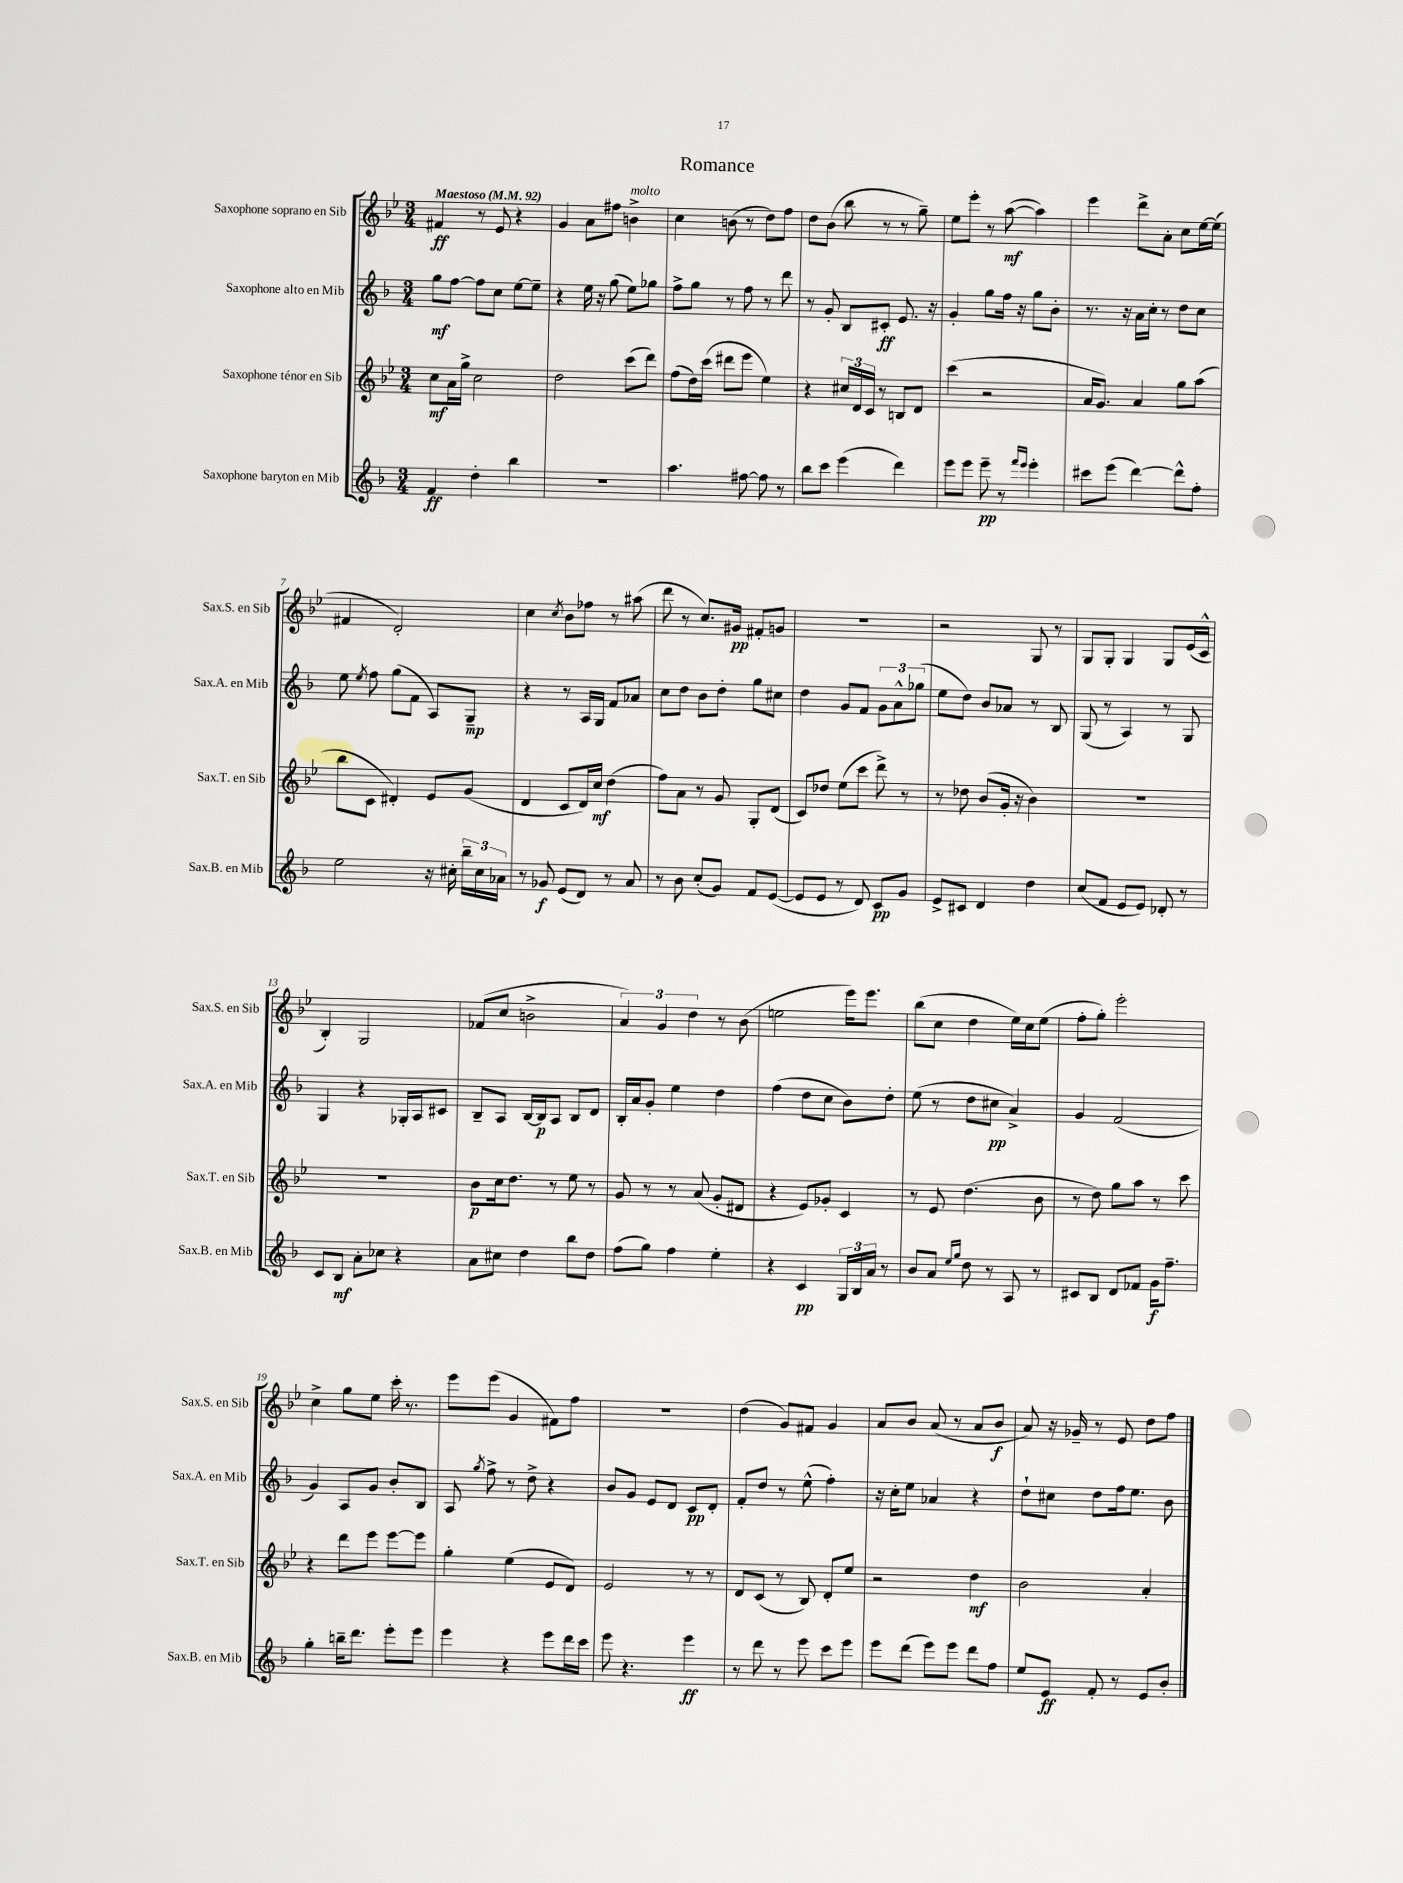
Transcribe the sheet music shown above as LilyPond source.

\header { title = "Romance" }
<<
\new StaffGroup <<
\new Staff = "s0" \with { instrumentName = "Saxophone soprano en Sib" shortInstrumentName = "Sax.S. en Sib" } {
    \clef treble \key bes \major \numericTimeSignature \time 3/4 \tempo "Maestoso" 4 = 92
    \autoBeamOff fis'4\ff r8 ees'8 r4 |
    g'4 a'8[ fis''8] b'4->^\markup { \italic "molto" } |
    c''4 b'8( r8 d''8[) f''8] |
    d''8[ bes'8]( bes''8 r8 r8 g''8--) |
    ees''8[ ees'''8]-. r8 a''8~\mf( a''4) |
    ees'''4 d'''8[-> a'8]-. c''8[ ees''16~ ees''16]( |
    fis'4 d'2-.) |
    c''4 \acciaccatura { c''8 } bes'8[ fes''8] r8 ais''8( |
    d'''8 r8 c''8.[) gis'16]\pp fis'8[-. g'8] |
    R2. |
    r2 g8 r8 |
    g8[ g8]-. g4 g8[ ees'16( c'16]-^ |
    bes4-.) g2 |
    fes'8[( c''8] b'2-> |
    \tuplet 3/2 { a'4) g'4 d''4 } r8 bes'8( |
    e''2 ees'''16[) ees'''8.] |
    bes''8[( c''8] d''4 ees''16[) c''16 ees''8]( |
    f''8[-. g''8]-.) ees'''2-. |
    c''4-> g''8[ ees''8] c'''16-. r8. |
    ees'''8[ ees'''8]( g'4 fis'8[) f''8] |
    R2. |
    d''4( g'8[) fis'8] g'4 |
    a'8[ bes'8] a'8( r8 a'8[ bes'8]\f |
    a'8) r16 ges'16-- r8 ees'8 d''8[ f''8] \bar "|." |
}
\new Staff = "s1" \with { instrumentName = "Saxophone alto en Mib" shortInstrumentName = "Sax.A. en Mib" } {
    \clef treble \key f \major \numericTimeSignature \time 3/4
    \autoBeamOff g''8[\mf f''8]~ f''8[ c''8] e''8[~ e''8]-- |
    r4 e''16 r16 g''8( e''8[) ges''8] |
    f''8[-> g''8] r8 f''8 r8 d'''8 |
    r8 g'8-. bes8[ cis'8]-.\ff e'8. r16 |
    g'4-. g''8[ f''16] r16 g''8[ bes'8]-. |
    r8. r16 a'16[ c''16]-. r8 d''8[ c''8] |
    e''8 \acciaccatura { e''8 } f''8 g''8[( f'8] a8[) g8]--\mp |
    r4 r8 a16[ g16] f'8[ aes'8] |
    c''8[ d''8] bes'8[ d''8]-. g''8[ cis''8] |
    d''4 g'8[ f'8] \tuplet 3/2 { g'8[ a'8-^ ges''8]( } |
    e''8[ d''8]) bes'8[ aes'8] r8 bes8 |
    g8( r8 a4) r8 g8 |
    g4 r4 ges16[-. a16 cis'8] |
    bes8[-- a8] bes16[~ bes16\p a8] bes8[ d'8] |
    bes16[-. a'16 g'8]-. e''4 d''4 |
    f''4( d''8[ c''8] bes'8[) d''8]-. |
    e''8( r8 d''8[ cis''8]\pp a'4->) |
    g'4 f'2( |
    g'4) a8[ g'8] bes'8[-. bes8] |
    a8 \acciaccatura { g''8 } f''8-> r8 d''8-> r4 |
    bes'8[ g'8] e'8[ d'8] c'8[\pp d'8]-. |
    f'8[-. d''8] r8 e''8-^( f''4-.) |
    r16 c''16[-. e''8] aes'4 r4 |
    d''8[-! cis''8] d''8[ f''16 e''8.] bes'8 \bar "|." |
}
\new Staff = "s2" \with { instrumentName = "Saxophone ténor en Sib" shortInstrumentName = "Sax.T. en Sib" } {
    \clef treble \key bes \major \numericTimeSignature \time 3/4
    \autoBeamOff c''8[\mf a'16 g''16]-> c''2 |
    d''2 c'''8[( d'''8]) |
    f''8[( d''16) c'''16]( dis'''8[ ees'''8] ees''4) |
    r4 \tuplet 3/2 { cis''16[ d'16 c'16] } r8 b8[ d'8] |
    c'''4( r2 |
    a'16[ g'8.]) a'4 g''8[ a''8]( |
    bes''8[ c'8] dis'4-.) ees'8[ g'8]( |
    d'4 c'8[ d'16) c''16]\mf d''4( |
    f''8[) a'8] r8 g'8 g8[-. d'8]( |
    c'8[) des''8] ees''8[( c'''8] d'''8->) r8 |
    r8 des''8 bes'8[( g'16]-. r16 bes'4) |
    R2. |
    R2. |
    bes'8[\p c''16 d''8.] r8 ees''8 r8 |
    g'8 r8 r8 a'8( g'8[-. dis'8] |
    r4 ees'8[) ges'8]-. c'4 |
    r8 ees'8 d''4.( bes'8 |
    r8 d''8) g''8[ a''8] r8 c'''8 |
    r4 d'''8[ ees'''8] ees'''8[~ ees'''8] |
    g''4-. ees''4( ees'8[ d'8]) |
    ees'2 r8 r8 |
    d'8[ c'8]( r8 bes8) d'8[-. ees''8] |
    r2 d''4\mf |
    bes'2 a'4-. \bar "|." |
}
\new Staff = "s3" \with { instrumentName = "Saxophone baryton en Mib" shortInstrumentName = "Sax.B. en Mib" } {
    \clef treble \key f \major \numericTimeSignature \time 3/4
    \autoBeamOff f'4\ff d''4-. bes''4 |
    R2. |
    a''4. fis''8~ fis''8 r8 |
    bes''8[ c'''8] e'''4( d'''4) |
    e'''8[ e'''8] e'''8--\pp r8 \grace { f'''16[ e'''16] } e'''4-. |
    cis'''8[ e'''8]( d'''4~) d'''8[-^ f''8]-. |
    e''2 r16 cis''16-. \tuplet 3/2 { bes''16[-- cis''16 aes'16] } |
    r8 ges'8\f e'8[( d'8]) r8 a'8 |
    r8 bes'8 c''8[-.( g'8]) f'8[ e'8]~( |
    e'8[ e'8] r8 d'8) c'8[\pp g'8] |
    e'8[-> cis'8] d'4 d''4 |
    c''8[( f'8] e'8[ e'8]) des'8-. r8 |
    c'8[ bes8]\mf a'8[-. ces''8] r4 |
    a'8[ cis''8] d''4 bes''8[ d''8] |
    f''8[( g''8]) f''4 e''4-. |
    r4 c'4\pp \tuplet 3/2 { g16[ bes16 a'16] } r8 |
    bes'8[ a'8] \grace { e''16[ g''16] } d''8 r8 a8 r8 |
    cis'8[ bes8] d'8[ fes'8] g'16[\f f''8.]-- |
    g''4-. b''16[-- d'''8.] e'''8[-. e'''8] |
    e'''4 r4 e'''8[ d'''16 c'''16] |
    e'''8 r4. e'''4\ff |
    r8 d'''8 r8 e'''8 c'''8[ e'''8] |
    e'''8[ d'''8]( e'''8[) e'''8] d'''8[ f''8] |
    e''8[ e'8]\ff f'8-. r8 e'8[ bes'8]-. \bar "|." |
}
>>
>>
